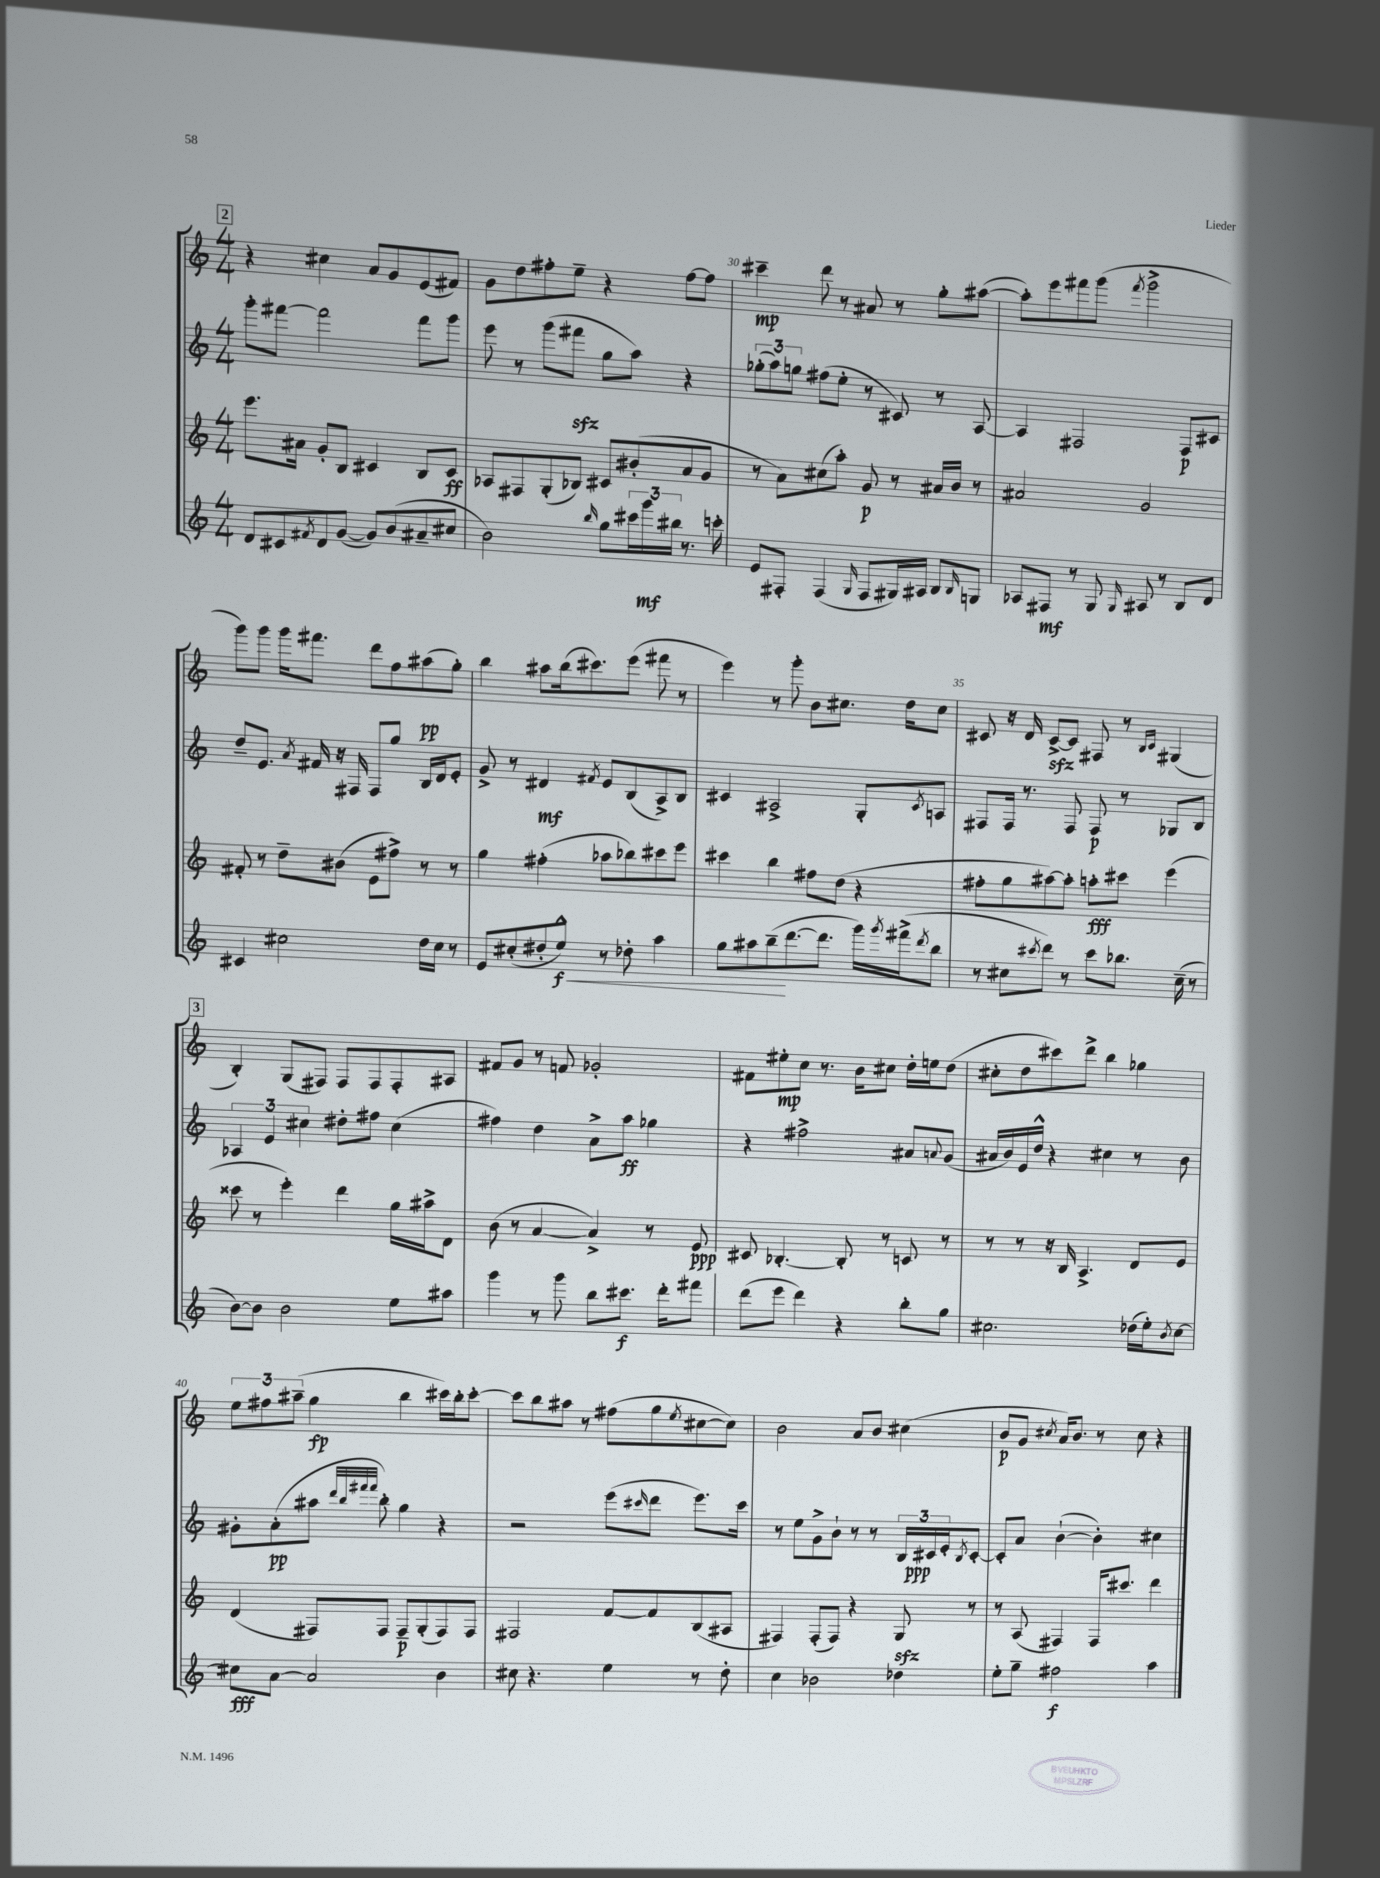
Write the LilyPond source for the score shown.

<<
\new StaffGroup <<
\new Staff = "s0" {
    \clef treble \key c \major \numericTimeSignature \time 4/4
    \mark \markup { \box "2" } r4 cis''4 a'8 g'8 e'8( fis'8) |
    g'8 d''8 fis''8-. e''8-- r4 fis''8~ fis''8 |
    cis'''4--\mp d'''8 r8 ais'8 r8 g''8-. ais''8~( |
    ais''8-.) e'''8 fis'''8 g'''8( \acciaccatura { fis'''8 } g'''2-> |
    g'''8) g'''8 g'''16 fis'''8. d'''8 f''8 ais''8\pp( g''8-.) |
    b''4 ais''8 b''16( cis'''8.) e'''8( fis'''8 r8 |
    e'''4) r8 g'''8-. b'8 cis''8. d''16 cis''8 |
    cis'8 r16 d'16 cis'8~->\sfz cis'8 fis8 r8 \grace { b16 cis'16 } gis4( |
    \mark \markup { \box "3" } b4-.) g8( fis8) fis8 fis8 fis8-. ais8 |
    fis'8 g'8 r8 f'8 ges'2-. |
    fis'8 eis''8-.\mp c''8 r8. b'16 cis''8 d''16-. e''16 d''8( |
    cis''8-. d''8 cis'''8) d'''8-> b''4 ges''4 |
    \tuplet 3/2 { e''8 fis''8 ais''8--( } g''4\fp b''4 cis'''16) b''16-. cis'''8~-. |
    cis'''8 b''8 ais''8 r8 fis''8( g''8 \acciaccatura { e''8 } cis''8~ cis''8) |
    b'2 a'8 b'8 cis''4( |
    b'8\p g'8 \acciaccatura { cis''8 } a'16) b'8. r8 cis''8 r4 \bar "|." |
}
\new Staff = "s1" {
    \clef treble \key c \major \numericTimeSignature \time 4/4
    \mark \markup { \box "2" } g'''8-. fis'''8~ fis'''2 fis'''8 g'''8 |
    e'''8 r8 g'''8( fis'''8\sfz g''8 a''8) r4 |
    \tuplet 3/2 { ges''8-.( a''8) g''8 } fis''8( e''8-. r8 cis'8) r8 a8~ |
    a4 fis2 fis8\p cis'8 |
    d''8-- e'8. \acciaccatura { a'8 } fis'16 r16 fis16 fis8 g''8 b16 d'16 e'8-. |
    g'8-> r8 dis'4\mf \acciaccatura { fis'8 } e'8 b8( a8->) b8 |
    cis'4 ais2-> g8-. \acciaccatura { cis'8 } a8 |
    fis8 fis16 r8. fis8 fis8\p r8 ges8 b8 |
    \mark \markup { \box "3" } \tuplet 3/2 { aes4 e'4 cis''4 } dis''8-. fis''8 cis''4( |
    fis''4) d''4 a'8-> a''8\ff ges''4 |
    r4 fis''2-> ais'8 \appoggiatura { a'8 } g'8( |
    ais'16 b'16) e'16 d''16-^ r4 cis''4 r8 b'8 |
    gis'8-. a'8-.\pp( ais''8 \grace { d'''32 b''32 fis'''32 fis'''32 } b''8-.) g''4 r4 |
    r2 e'''8( \grace { cis'''16 } d'''8 e'''8.) cis'''16 |
    r8 e''8 g'8-> b'8-! r8 r8 \tuplet 3/2 { b16 cis'16\ppp e'16-. } \acciaccatura { b8 } cis'8~-. |
    cis'8-. a'8 b'4~-!( b'4-.) cis''4 \bar "|." |
}
\new Staff = "s2" {
    \clef treble \key c \major \numericTimeSignature \time 4/4
    \mark \markup { \box "2" } e'''8. ais'16 g'8-. b8 cis'4 b8 cis'8\ff |
    aes8 fis8 g8-.( bes8) cis'8 bis'8-.( a'8 g'8 |
    r8 a'8) cis''8( a''8-.) g'8\p r8 ais'16 b'16 r8 |
    ais'2 g'2 |
    fis'8-. r8 d''8-- bis'8( e'8 fis''8->) r8 r8 |
    g''4 fis''4-.( aes''8 bes''8) cis'''8 e'''8 |
    cis'''4 b''4 fis''8 d''8( r4 |
    fis''8-. g''8 ais''8~) ais''8-. a''8-.\fff cis'''8 e'''4( |
    \mark \markup { \box "3" } cisis'''8 r8 e'''4-.) d'''4 g''16 ais''16-> d'8 |
    b'8( r8 a'4~ a'4->) r8 e'8\ppp |
    cis'8 bes4.~-. bes8-. r8 c'8 r8 |
    r8 r8 r16 b16 a4.-> d'8 e'8 |
    d'4( fis8) fis8 fis8--\p g8-.( fis8) fis8 |
    fis2 f'8~ f'8 b8( ais8 |
    fis4) fis8-.( fis8) r4 g8\sfz r8 |
    r8 a8( fis4) fis16 cis'''8. d'''4 \bar "|." |
}
\new Staff = "s3" {
    \clef treble \key c \major \numericTimeSignature \time 4/4
    \mark \markup { \box "2" } d'8 cis'8 \acciaccatura { fis'8 } d'8 g'8~( g'8) b'8( ais'8-- cis''8 |
    b'2) \grace { b''16 } g''8 \tuplet 3/2 { cis'''16 g'''16\mf bis''16 } r8. c'''16-. |
    e'8 fis8-. fis4( \grace { g16 } fis8 gis16) ais16 b8 \grace { b16 } g8 |
    aes8 fis8\mf r8 g8 \grace { g16 } ais8 r8 b8 d'8 |
    cis'4 cis''2 d''16 cis''16 r8 |
    e'8 cis''8-.( dis''8-. e''8-^\f\<) r8 des''8-. a''4 |
    g''8 ais''8 b''8--\!( d'''8.~ d'''8. g'''16) \acciaccatura { g'''8 } fis'''16->( \acciaccatura { d'''8 } b''8 |
    r8 cis''8 \acciaccatura { cis'''8 } d'''8) r8 cis'''8 bes''8. cis''16--( r8 |
    \mark \markup { \box "3" } b'8~) b'8 b'2 e''8 ais''8 |
    g'''4 r8 g'''8 b''8 cis'''8.\f d'''16-. fis'''8 |
    d'''8( e'''8 d'''4) r4 b''8-. g''8 |
    cis''2. des''16( e''16-.) \acciaccatura { b'8 } cis''8~ |
    cis''8\fff a'8~ a'2 b'4 |
    cis''8 r4. e''4 r8 d''8-. |
    c''4 bes'2 des''4 |
    e''8-. g''8-- fis''2\f a''4 \bar "|." |
}
>>
>>
\layout { \context { \Score currentBarNumber = #28 \override BarNumber.break-visibility = ##(#f #t #t) barNumberVisibility = #(every-nth-bar-number-visible 5) } }
